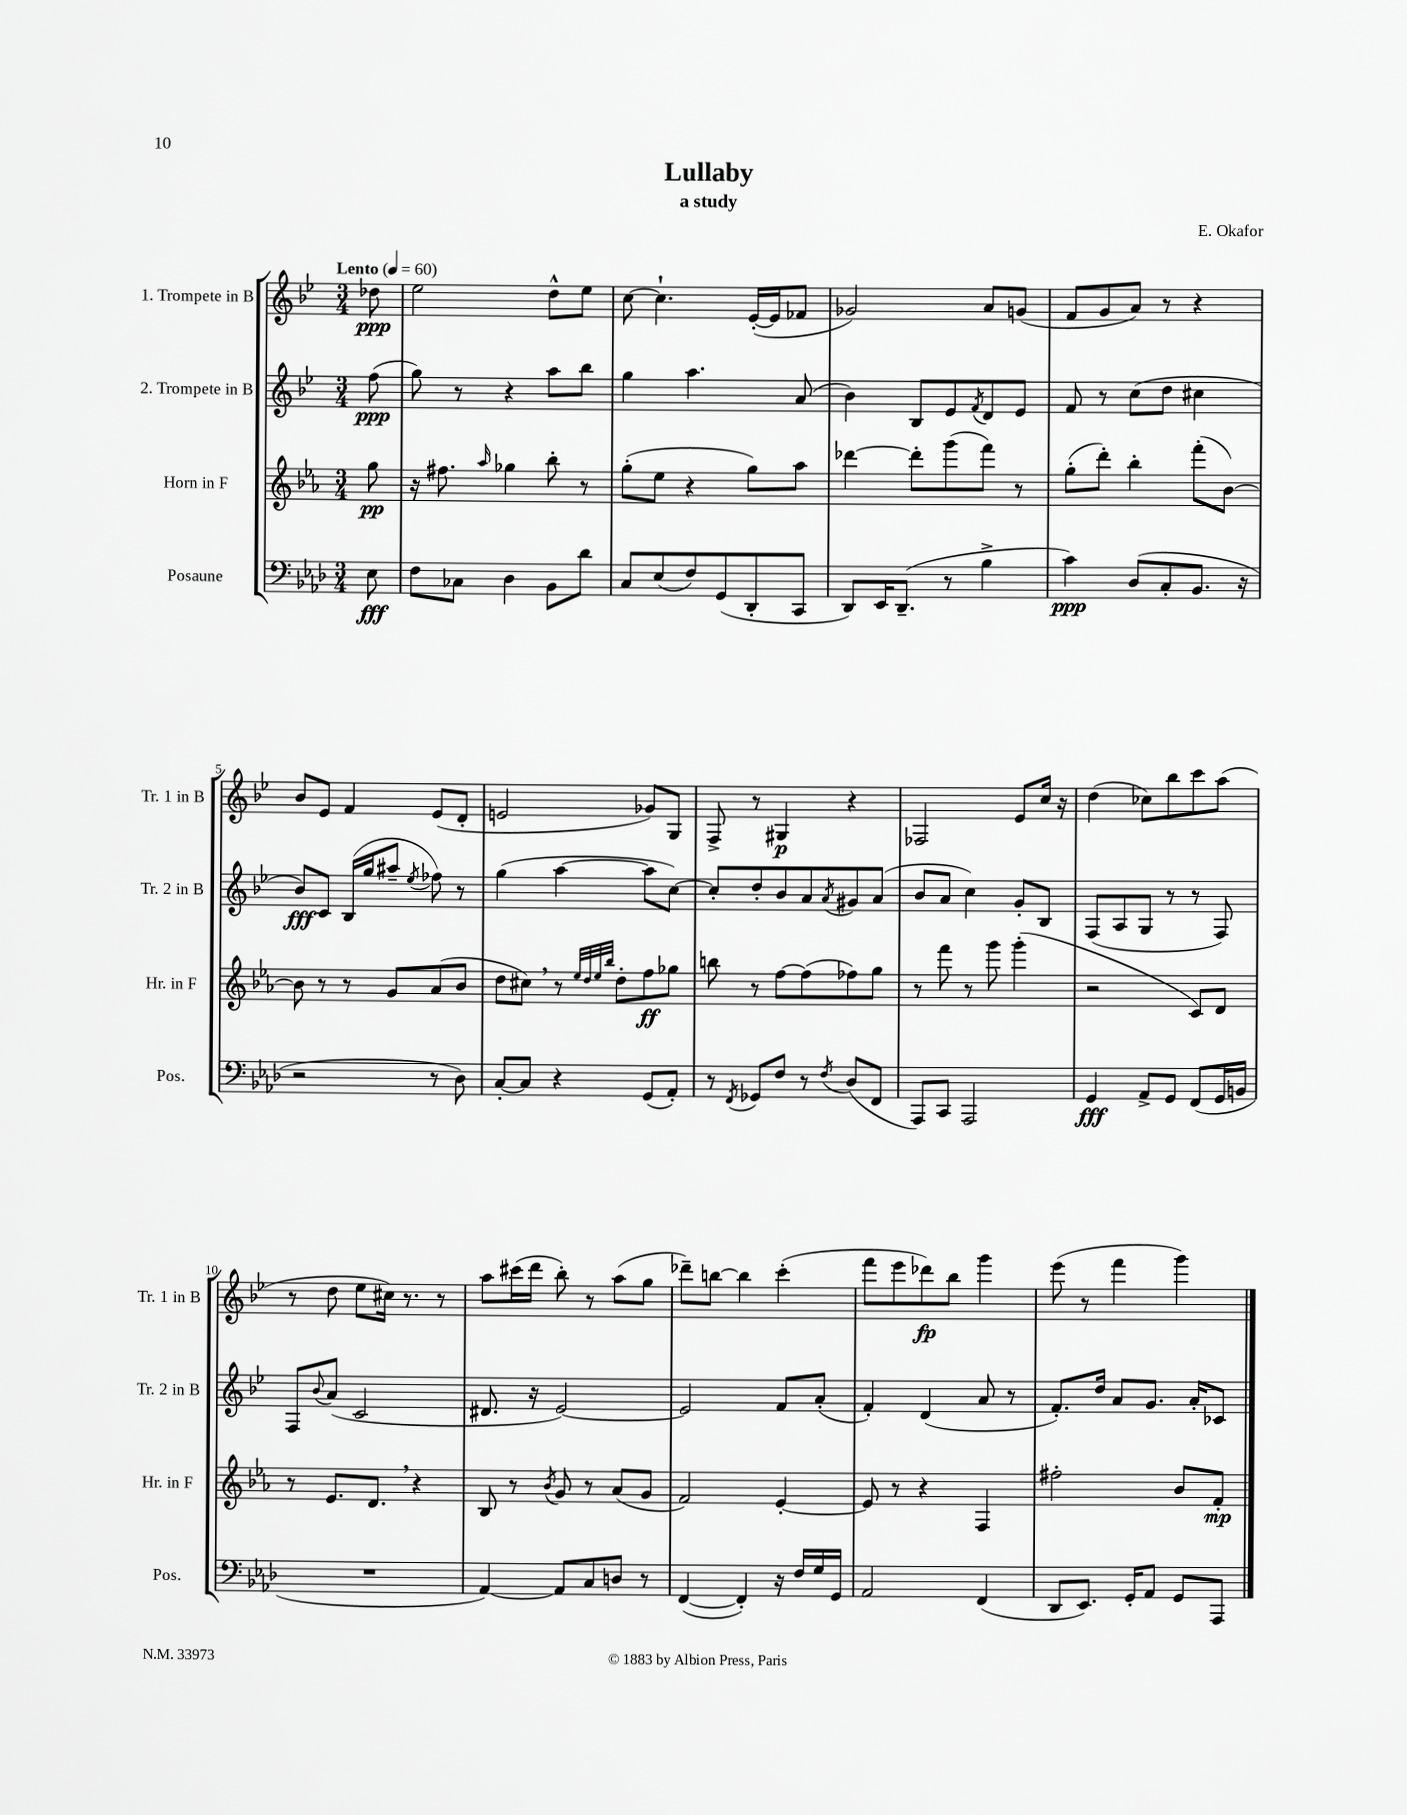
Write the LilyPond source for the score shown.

\header { title = "Lullaby" composer = "E. Okafor" subtitle = "a study" }
<<
\new StaffGroup <<
\new Staff = "s0" \with { instrumentName = "1. Trompete in B" shortInstrumentName = "Tr. 1 in B" } {
    \clef treble \key bes \major \numericTimeSignature \time 3/4 \partial 8 \tempo "Lento" 4 = 60
    des''8\ppp |
    ees''2 d''8-^ ees''8 |
    c''8~ c''4.-! ees'16~-.( ees'16 fes'8 |
    ges'2) a'8 g'8( |
    f'8 g'8 a'8) r8 r4 |
    bes'8 ees'8 f'4 ees'8( d'8-. |
    e'2 ges'8) g8 |
    f8-> r8 gis4\p r4 |
    fes2 ees'8 c''16 r16 |
    d''4( ces''8) bes''8 c'''8 a''8( |
    r8 d''8 ees''8 cis''16) r8. r8 |
    a''8 cis'''16( d'''16 bes''8-.) r8 a''8( g''8 |
    des'''8--) b''8~ b''4 c'''4-.( |
    f'''8 ees'''8 des'''8\fp) bes''8 g'''4 |
    ees'''8( r8 f'''4 g'''4) \bar "|." |
}
\new Staff = "s1" \with { instrumentName = "2. Trompete in B" shortInstrumentName = "Tr. 2 in B" } {
    \clef treble \key bes \major \numericTimeSignature \time 3/4 \partial 8
    f''8\ppp( |
    g''8) r8 r4 a''8 bes''8 |
    g''4 a''4. a'8( |
    bes'4) bes8 ees'8 \acciaccatura { f'8 } d'8 ees'8 |
    f'8 r8 c''8( d''8 cis''4 |
    bes'8\fff) c'8 bes16( g''16 ais''8-- \acciaccatura { ees''8 } fes''8) r8 |
    g''4( a''4~ a''8 c''8~) |
    c''8-. d''8-. bes'8 a'8 \acciaccatura { a'8 } gis'8 a'8( |
    bes'8 a'8 c''4) g'8-. bes8 |
    f8( a8 g8 r8 r8 f8) |
    f8 \appoggiatura { bes'8 } a'8( c'2 |
    dis'8. r16 ees'2~) |
    ees'2 f'8 a'8-.( |
    f'4-.) d'4( a'8 r8 |
    f'8.-.) d''16 a'8 g'8. a'16-. ces'8 \bar "|." |
}
\new Staff = "s2" \with { instrumentName = "Horn in F" shortInstrumentName = "Hr. in F" } {
    \clef treble \key ees \major \numericTimeSignature \time 3/4 \partial 8
    g''8\pp |
    r16 fis''8. \grace { aes''16 } ges''4 bes''8-. r8 |
    g''8-.( ees''8 r4 g''8) aes''8 |
    des'''4~ des'''8-. g'''8( f'''8) r8 |
    g''8-.( d'''8-.) bes''4-. f'''8-.( bes'8~) |
    bes'8 r8 r8 g'8 aes'8( bes'8 |
    d''8 cis''8) \breathe r8 \grace { ees''32 d''32 ees''32 bes''32 } d''8-. f''8\ff ges''8 |
    b''8 r8 f''8~ f''8( fes''8) g''8 |
    r8 f'''8 r8 g'''8 g'''4-.( |
    r2 c'8) d'8 |
    r8 ees'8. d'8. \breathe r4 |
    bes8 r8 \acciaccatura { bes'8 } g'8 r8 aes'8( g'8 |
    f'2) ees'4~-. |
    ees'8 r8 r4 f4 |
    fis''2-. bes'8 f'8-.\mp \bar "|." |
}
\new Staff = "s3" \with { instrumentName = "Posaune" shortInstrumentName = "Pos." } {
    \clef bass \key aes \major \numericTimeSignature \time 3/4 \partial 8
    ees8\fff |
    f8 ces8 des4 bes,8 des'8 |
    c8 ees8( f8) g,8( des,8-. c,8 |
    des,8) ees,16 des,8.--( r8 bes4-> |
    c'4\ppp) des8( c8-. bes,8. r16 |
    r2 r8 des8) |
    c8~-. c8 r4 g,8( aes,8-.) |
    r8 \acciaccatura { f,8 } ges,8 f8 r8 \acciaccatura { f8 } des8( f,8 |
    aes,,8) c,8 aes,,2 |
    g,4\fff aes,8-> g,8 f,8( g,16 b,16 |
    R2. |
    aes,4~) aes,8 c8 d8 r8 |
    f,4~( f,4-.) r16 f16 g16 g,16 |
    aes,2 f,4( |
    des,8 ees,8.) g,16-. aes,8 g,8 aes,,8 \bar "|." |
}
>>
>>
